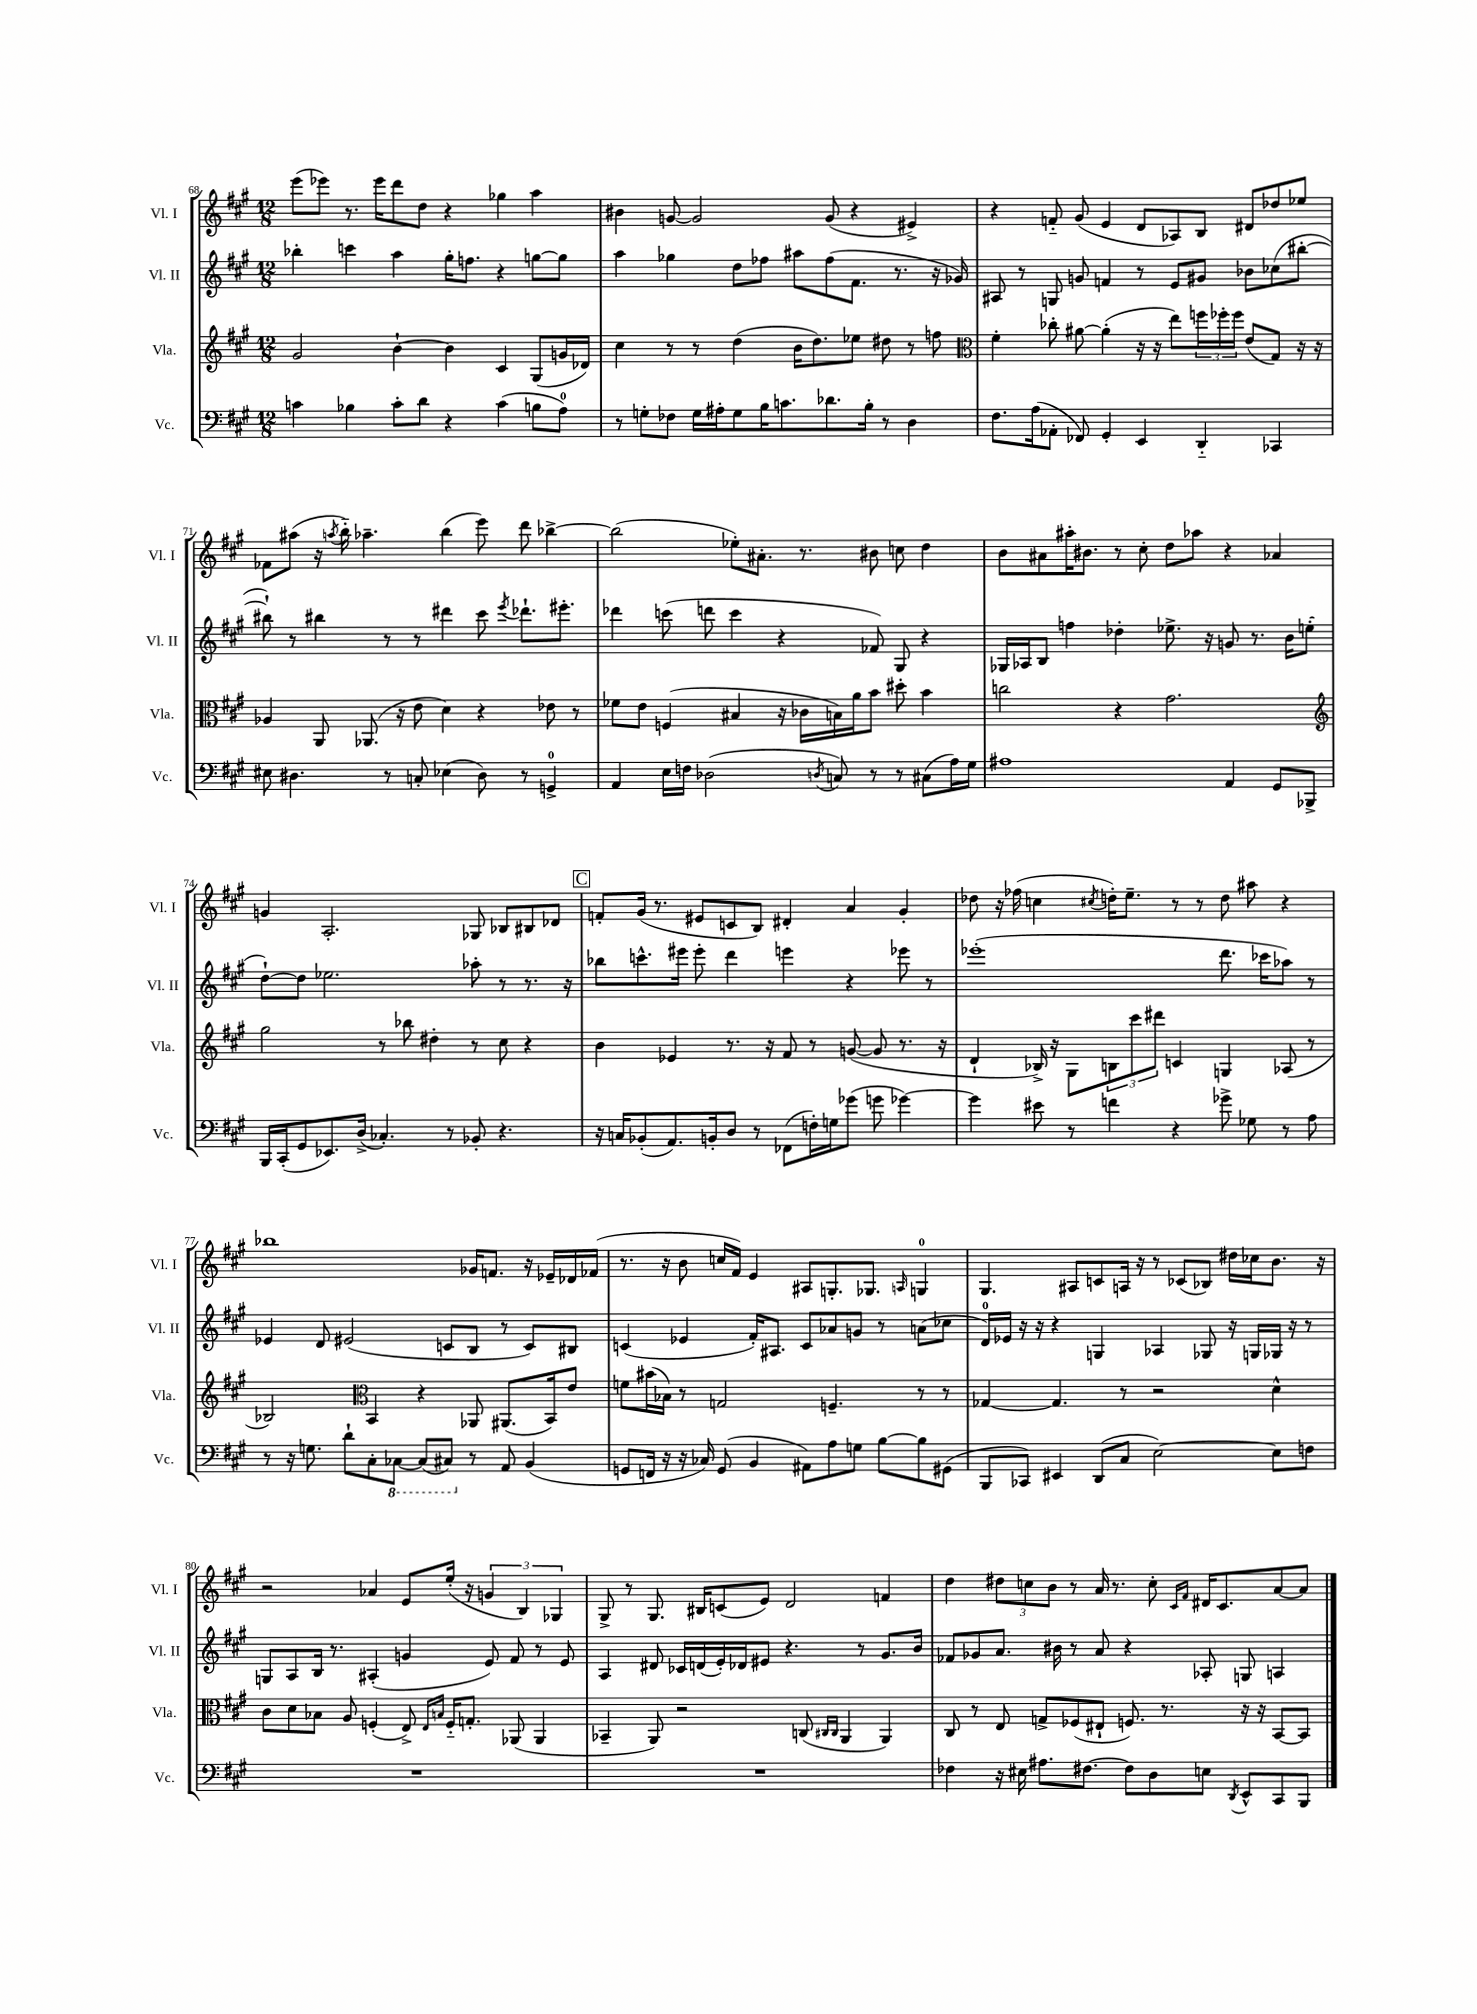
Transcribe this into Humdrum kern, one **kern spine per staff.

**kern	**kern	**kern	**kern
*staff4	*staff3	*staff2	*staff1
*clefF4	*clefG2	*clefG2	*clefG2
*k[f#c#g#]	*k[f#c#g#]	*k[f#c#g#]	*k[f#c#g#]
*M12/8	*M12/8	*M12/8	*M12/8
4c\	2g#/	4bb-'\	(8eee\L
.	.	.	8eee-\J)
4B-\	.	4ccc\	8.r
.	.	.	16eee-\LK
8c'\L	[4b`\	4aa\	8ddd\
8d\J	.	.	8dd\J
4r	4b\]	16gg#'\LK	4r
.	.	8.ff\J	.
(4c\	4c#/	4r	4gg-\
8B\L	(8G#/L	[8gg\L	4aa\
8A\J)	16g/L	8gg\]J	.
.	16d-/JJ)	.	.
=	=	=	=
8r	4cc#\	4aa\	4b#\
8G'\L	.	.	.
8F-\J	8r	4gg-\	[8g/
16G\LL	8r	.	2g/]
16A#'\J	.	.	.
8G\	(4dd\	8dd\L	.
16B\K	.	8ff-\J	.
8.c\	.	.	.
.	16b\LK	8aa#\L	.
.	8.dd\)	.	.
8.d-\	.	(8ff-\	(8g/
.	8ee-\J	8.f#\J	4r
16B'\Jk	.	.	.
8r	8dd#\	.	.
.	.	8.r	.
4D\	8r	.	4e#^/)
.	8ff\	16r	.
.	.	16g-/)	.
=	=	=	=
*	*clefC3	*	*
8.F#\L	4f#'\	8A#/	4r
.	.	8r	.
(16A\k	.	.	.
8AA-'\J	8cc-'\	8G/	8f'~/
8FF-/)	[8a#\	8g/	(8g#/
4GG#'/	(4a#'\]	4f/	4e/
4EE/	16r	8r	8d/L
.	16r	.	.
.	8ee\L)	8e/L	8A-/)
4DD'~/	24ff\L	8g#/J	8B/J
.	24ff-'\	.	.
.	24ff-\JJ	.	.
.	(8e/L	8b-\L	8d#/L
4CC-/	8G#/J)	(8cc-\	8dd-/
.	16r	[8bb#'\J	8ee-/J
.	16r	.	.
=	=	=	=
8E#\	4A-/	8bb#`\])	8f-\L
4.D#\	.	8r	(8aa#\J
.	8AA/	4bb#\	16r
.	.	.	8qaa/
.	.	.	16bb'~\)
.	(8.AA-/	.	4.aa-~\
8r	.	8r	.
.	16r	.	.
8C'/	8e\	8r	.
(4E-\	4d\)	4ddd#\	(4bb\
8D#\)	4r	8ccc#\	8eee\)
.	.	8qeee/	.
8r	.	8.ddd-`\L	8ddd\
4GG^/	8e-\	.	[4bb-^\
.	.	8.eee#'\J	.
.	8r	.	.
=	=	=	=
4AA/	8f-\L	4ddd-\	(2bb-\]
.	8e\J	.	.
16E\LL	(4F/	(8ccc\	.
16F\JJ	.	.	.
(2D-\	.	8ddd\	.
.	4B#/	4ccc\	8ee-'\L)
.	.	.	8.a#'\J
.	16r	4r	.
.	16c-\LL	.	8.r
8qD/	.	.	.
8C/)	16B\)	.	.
.	16a\J	.	.
8r	8b\J	8f-/)	8b#\
8r	8dd#'\	8G#/	8cc\
(8C#\L	4b\	4r	4dd\
16A\L)	.	.	.
16G#\JJ	.	.	.
=	=	=	=
1A#	2cc\	16G-/LL	8b\L
.	.	16A-/J	.
.	.	8B/J	8a#\
.	.	4ff\	16aa#'\K
.	.	.	8.b#\J
.	4r	4dd-'\	8r
.	.	.	8cc#'\
.	2.g#\	8.ee-^\	8dd\L
.	.	.	8aa-\J
.	.	16r	.
4AA/	.	8g/	4r
.	.	8.r	.
8GG#/L	.	.	4a-/
.	.	16b\LK	.
8BBB-^/J	.	(8ee'\J	.
=	=	=	=
*	*clefG2	*	*
16BBB/LL	2gg#\	[8dd`\L)	4g/
(16CC#'/J	.	.	.
8GG#/	.	8dd\]J	.
8.EE-/)	.	2.ee-\	2.A'/
(16D^/Jk	.	.	.
4.C-'/)	8r	.	.
.	8bb-\	.	.
.	4dd#'\	.	.
8r	.	.	.
8BB-'/	8r	8aa-'\	8G-/
4.r	8cc#\	8r	8B-/L
.	4r	8.r	8B#/
.	.	.	8d-/J
.	.	16r	.
=	=	=	=
16r	4b\	8bb-\L	8f'/L
16C/LK	.	.	.
(8BB-'/	.	8.ccc^^\	(16g#/Jk
.	.	.	8.r
8.AA/)	4e-/	.	.
.	.	16eee#\Jk	.
.	.	8eee#'\	8e#/L
16BB'/k	.	.	.
8D/J	8.r	4ddd\	8c/
8r	.	.	8B/J)
.	16r	.	.
(8FF-\L	8f#/	4eee\	4d#'/
16F'\L)	8r	.	.
16G\J	.	.	.
(8g-\J	([8g/	4r	4a/
8g\	8g/]	.	.
[4g-\)	8.r	8eee-\	4g#'/
.	.	8r	.
.	16r	.	.
=	=	=	=
4g-\]	4d`/	(1eee-'	8dd-\
.	.	.	16r
.	.	.	(16ff-\
8e#\	16B-^/)	.	4cc\
.	16r	.	.
8r	8G#\L	.	.
.	.	.	8qcc#/
4f\	12B\	.	16dd'\LK)
.	.	.	8.ee~\J
.	12ccc#\	.	.
.	12ddd#\J	.	.
4r	4c/	.	8r
.	.	.	8r
8g-^\	4G/	8.ddd\	8dd\
8G-\	.	.	8aa#\
.	.	16ccc-\LK	.
8r	(8A-/	8aa-\J)	4r
8A\	8r	8r	.
=	=	=	=
8r	2B-/)	4e-/	1bb-
16r	.	.	.
8.G\	.	.	.
.	.	8d/	.
8d`\L	.	(2e#/	.
*	*clefC3	*	*
8C#'\	4BB/	.	.
[8CC-\J	.	.	.
(8CC-/]L	4r	.	.
8CC#/J)	.	8c/L	.
8r	8AA-/	8B/J	16g-/LK
.	.	.	8.f/J
8AA/	(8.AA#/L	8r	.
(4BB/	.	8c/L)	16r
.	16BB/k)	.	16e-~/LL
.	8e/J	8B#/J	16d-/
.	.	.	(16f-/JJ
=	=	=	=
8GG/L	8f\L	(4c/	8.r
16FF/Jk	(16b#\L	.	.
16r	16B-\JJ)	.	16r
16r	8r	4e-/	8b\
16C-/)	.	.	.
(8GG/	2G/	.	16cc/LL
.	.	.	16f#/JJ)
4BB/	.	16f#'/LK)	4e/
.	.	8.A#/J	.
8AA#\L)	.	8c/L	8A#/L
8A\	4.F~/	8a-/	8.G'/
8G\J	.	8g/J	.
.	.	.	8.G-/J
[8B\L	.	8r	.
.	.	.	16qqA/
8B\]	8r	(8a\L	4G/
(8GG#\J	8r	8cc-\J	.
=	=	=	=
8BBB/L	[4G-/	16d/LL)	4.G#/
.	.	16e-/JJ	.
8CC-/J)	.	16r	.
.	.	16r	.
4EE#/	4.G-/]	4r	.
.	.	.	8A#/L
(8DD/L	.	4G/	8c/
8C#/J	8r	.	16A/Jk
.	.	.	16r
[2E\)	2r	4A-/	8r
.	.	.	(8c-/L
.	.	8G-/	8B-/J)
.	.	16r	16dd#\LL
.	.	16G/LL	16cc-\J
8E\]L	4d^^\	16G-/JJ	8.b\J
.	.	16r	.
8F\J	.	8r	.
.	.	.	16r
=	=	=	=
1.r	8c#\L	8G/L	2r
.	8d\	8A/	.
.	8B-\J	16B/Jk	.
.	.	8.r	.
.	8A/	.	.
.	(4F'/	(4A#'/	4a-/
.	8E^/)	4g/	8e/L
.	16qqE/LL	.	.
.	16qqB/JJ	.	.
.	16F'~/LK	.	(16ee'/Jk
.	8.G'/J	.	16r
.	.	8e/)	6g/
.	(8AA-/	8f#/	.
.	.	.	6B/)
.	4AA-/	8r	.
.	.	.	6G-/
.	.	8e/	.
=	=	=	=
1.r	4BB-~/	4A/	8G#^/
.	.	.	8r
.	8AA/)	8d#/	8.G#/
.	2r	16c-/LL	.
.	.	(16d/	16B#/LK
.	.	16e'/)	(8c/
.	.	16d-/J	.
.	.	8e#/J	8e/J)
.	.	4.r	2d/
.	(8C/	.	.
.	16qqC#/LL	.	.
.	16qqC#/JJ	.	.
.	4AA/	.	.
.	.	8r	.
.	4AA/)	8.g#/L	4f/
.	.	16b/Jk	.
=	=	=	=
4F-\	8C#/	8f-/L	4dd\
.	8r	8g-/	.
16r	8E/	8.a/J	12dd#\L
16E#\	.	.	.
.	.	.	12cc\
8.A#\L	8G^/L	.	.
.	.	.	12b\J
.	.	16b#\	.
.	(8F-/	8r	8r
[8.F#\J	.	.	.
.	8E#`/J	8a/	16a/
.	.	.	8.r
8F#\]L	8.F/)	4r	.
8D\	.	.	8cc'\
.	8.r	.	.
.	.	.	16qqc#/LL
.	.	.	16qqf#/JJ
8E\J	.	8A-'/	16d#/LK
.	.	.	8.c#/
8qDD/	.	.	.
8EE^^/L	16r	8G/	.
.	16r	.	.
8CC#/	[8BB/L	4A/	[8a/
8BBB/J	8BB/]J	.	8a/]J
==	==	==	==
*-	*-	*-	*-
